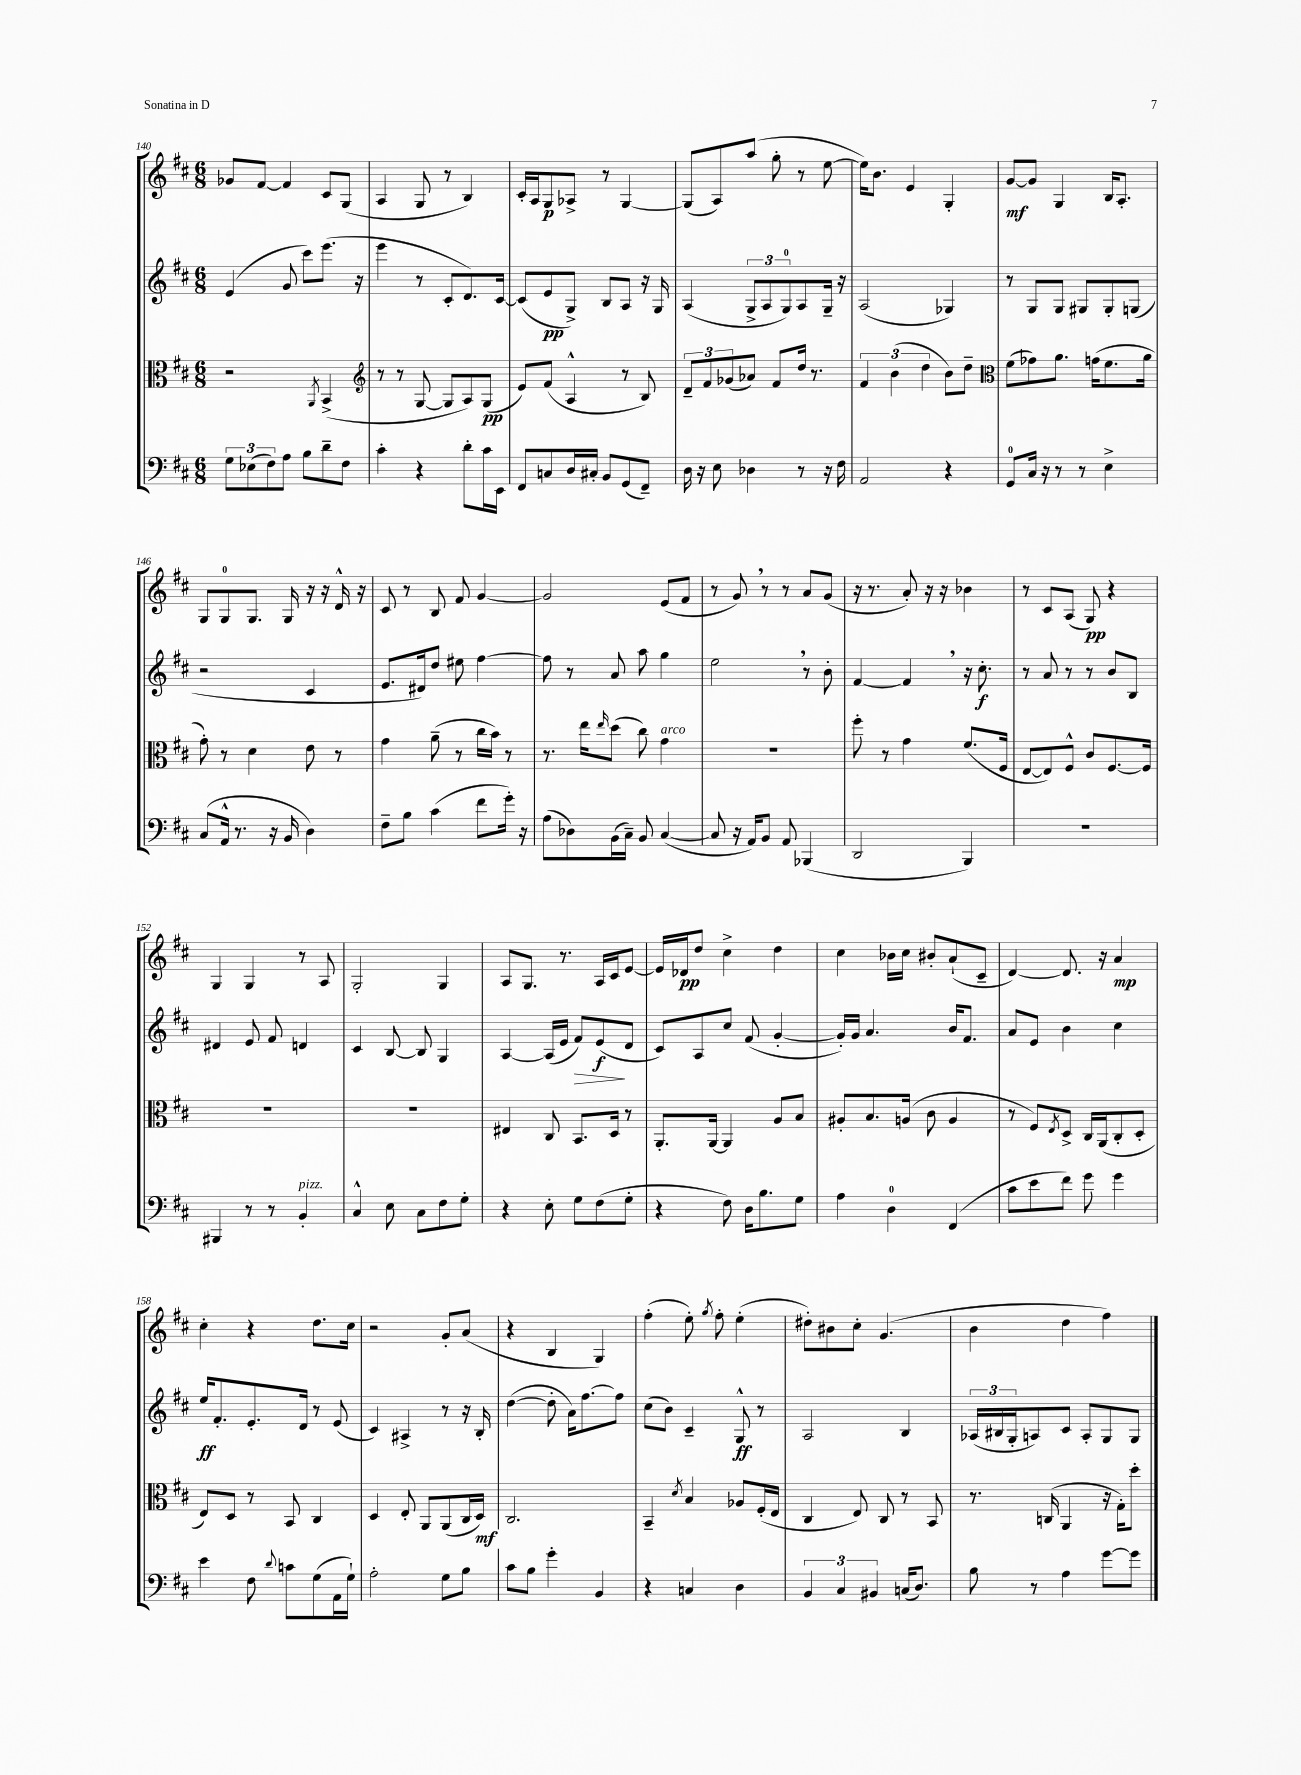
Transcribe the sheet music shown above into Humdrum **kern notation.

**kern	**kern	**kern	**kern
*staff4	*staff3	*staff2	*staff1
*clefF4	*clefC3	*clefG2	*clefG2
*k[f#c#]	*k[f#c#]	*k[f#c#]	*k[f#c#]
*M6/8	*M6/8	*M6/8	*M6/8
12G	2r	(4e	8g-
(12E-	.	.	.
.	.	.	[8f#
12F#)	.	.	.
8A	.	8g	4f#]
8B	.	8ccc#)	.
.	8qAA	.	.
8d~	(4BB^	(8.eee	8c#
8F#	.	.	(8G
.	.	16r	.
=	=	=	=
*	*clefG2	*	*
4c#'	8r	4eee	4A
.	8r	.	.
4r	[8G	8r	8G
.	8G]	8c#'	8r
8d'	8A)	8.d)	4B)
16c#	(8G	.	.
16EE	.	[16c#	.
=	=	=	=
8FF#	8e)	(8c#]	16c#'
.	.	.	16A
8C	(8f#	8e	8G
16D	4A^^	8G^)	8A-^
16C#'	.	.	.
8BB	.	8B	8r
(8GG	8r	8A	[4G
8FF#~)	8B)	16r	.
.	.	16G	.
=	=	=	=
16D	12d~	(4A	(8G]
16r	.	.	.
.	12f#	.	.
8E	.	.	8A)
.	(12g-	.	.
4D-	8a-)	12G^	(8aa
.	.	12A	.
.	8f#	.	8gg'
.	.	12G)	.
8r	16dd	8A	8r
.	8.r	.	.
16r	.	16G~	[8ee
16F#	.	16r	.
=	=	=	=
2AA	6f#	(2A	16ee])
.	.	.	8.b
.	(6b	.	.
.	.	.	4e
.	6dd	.	.
4r	8b)	4G-)	4G'
.	8dd~	.	.
=	=	=	=
*	*clefC3	*	*
8GG	(8f#	8r	[8g
16C#	8g-)	8G	8g]
16r	.	.	.
8r	8.a	8G	4G
8r	.	8G#	.
.	(16g	.	.
4E^	8.f#	8G#'	16B
.	.	.	8.A'
.	.	(8G	.
.	16a	.	.
=	=	=	=
(8C#	8g')	2r	8G
16AA^^	8r	.	8G
8.r	.	.	.
.	4d	.	8.G
16r	.	.	.
16BB	.	.	16G
4D)	8e	4c#	16r
.	.	.	16r
.	8r	.	16d^^
.	.	.	16r
=	=	=	=
8F#~	4g	8.e	8c#
8B	.	.	8r
.	.	16d#)	.
(4c#	(8a~	8dd	8B
.	8r	8ee#	8f#
8f#	16cc#	[4ff#	[4g
.	16b)	.	.
16g')	8r	.	.
16r	.	.	.
=	=	=	=
(8A	8.r	8ff#]	2g]
8D-)	.	8r	.
.	16ee	.	.
.	16qqee	.	.
(16BB	(8dd	8a	.
16C#~)	.	.	.
8BB	8cc#)	8aa	.
([4C#	4g	4gg	(8e
.	.	.	8f#
=	=	=	=
8C#]	2.r	2ee	8r
16r	.	.	8g)
16AA)	.	.	.
8BB	.	.	8r
8AA	.	.	8r
(4BBB-	.	8r	8a
.	.	8b'	(8g
=	=	=	=
2DD	8ff#'	[4f#	16r
.	.	.	8.r
.	8r	.	.
.	4g	4f#]	8a')
.	.	.	16r
.	.	.	16r
4BBB)	(8.f#	16r	4b-
.	.	8.cc#'	.
.	16F#	.	.
=	=	=	=
2.r	[8E	8r	8r
.	8E])	8a	8c#
.	8F#^^	8r	(8A
.	8c#	8r	8G)
.	[8.F#	8b	4r
.	.	8B	.
.	16F#]	.	.
=	=	=	=
4BBB#	2.r	4d#	4G
8r	.	8e	4G
8r	.	8f#	.
4BB'	.	4d	8r
.	.	.	8A
=	=	=	=
4C#^^	2.r	4c#	2G'
8E	.	[8B	.
8C#	.	8B]	.
8F#	.	4G	4G
8G'	.	.	.
=	=	=	=
4r	4E#	[4A	8A
.	.	.	8.G
8E'	8C#	(16A]	.
.	.	16e	8.r
8G	8.BB	8f#)	.
(8F#	.	(8e	16A
.	16D	.	16c#
8G'	8r	8d	[8e
=	=	=	=
4r	8.AA'	8c#)	16e]
.	.	.	16d-
.	.	8A	8dd
.	[16AA	.	.
8F#)	4AA]	8cc#	4cc#^
16D	.	(8f#	.
8.B	.	.	.
.	8A	[4g'	4dd
8G	8B	.	.
=	=	=	=
4A	8A#'	16g'])	4cc#
.	.	16g	.
.	8.B	4.a	.
4D	.	.	16b-
.	(16A	.	16cc#
.	8c#	.	8b#'
(4FF#	4A	16b	(8a`
.	.	8.f#	.
.	.	.	8c#~
=	=	=	=
8c#	8r	8a	[4d)
8e	8F#)	8e	.
.	8qE	.	.
8f#)	8D^	4b	8.d]
8g	16C#	.	.
.	(16AA	.	16r
4g	8C#'	4cc#	4a
.	8D'	.	.
=	=	=	=
4e	8E)	16ee	4cc#'
.	.	8.f#'	.
.	8D	.	.
8F#	8r	8.e'	4r
8qqd	.	.	.
8c	8BB	.	.
.	.	16d	.
(8G	4C#	8r	8.dd
16AA	.	(8e	.
16G`)	.	.	16cc#
=	=	=	=
2A'	4D	4c#)	2r
.	8E'	4A#^	.
.	8AA	.	.
8G	(8AA	8r	8g'
8B	16C#	16r	(8a
.	16D)	16B'	.
=	=	=	=
8c#	2.C#	([4dd	4r
8B	.	.	.
4g'	.	8dd']	4B
.	.	16a)	.
.	.	[8.ff#	.
4BB	.	.	4G)
.	.	8ff#]	.
=	=	=	=
4r	4BB~	(8cc#	(4ff#'
.	.	8b)	.
.	8qd	.	.
4C	4B	4c#~	8ee')
.	.	.	8qgg
.	.	.	8ff#'
4D	8A-	8G^^	(4ee'
.	(16F#'	8r	.
.	16E	.	.
=	=	=	=
6BB	4C#	2A	8dd#')
.	.	.	8b#
6C#	.	.	.
.	8E)	.	8cc#'
6BB#	.	.	.
.	8C#	.	(4.g
(16C	8r	4B	.
8.D)	.	.	.
.	8BB	.	.
=	=	=	=
8B	8.r	(24A-	4b
.	.	24B#	.
.	.	24G'	.
8r	.	8A)	.
.	(16C	.	.
4A	4AA	8c#	4dd
.	.	8A'	.
[8g	16r	8G	4ff#)
.	16G')	.	.
8g]	8dd'	8G	.
==	==	==	==
*-	*-	*-	*-
